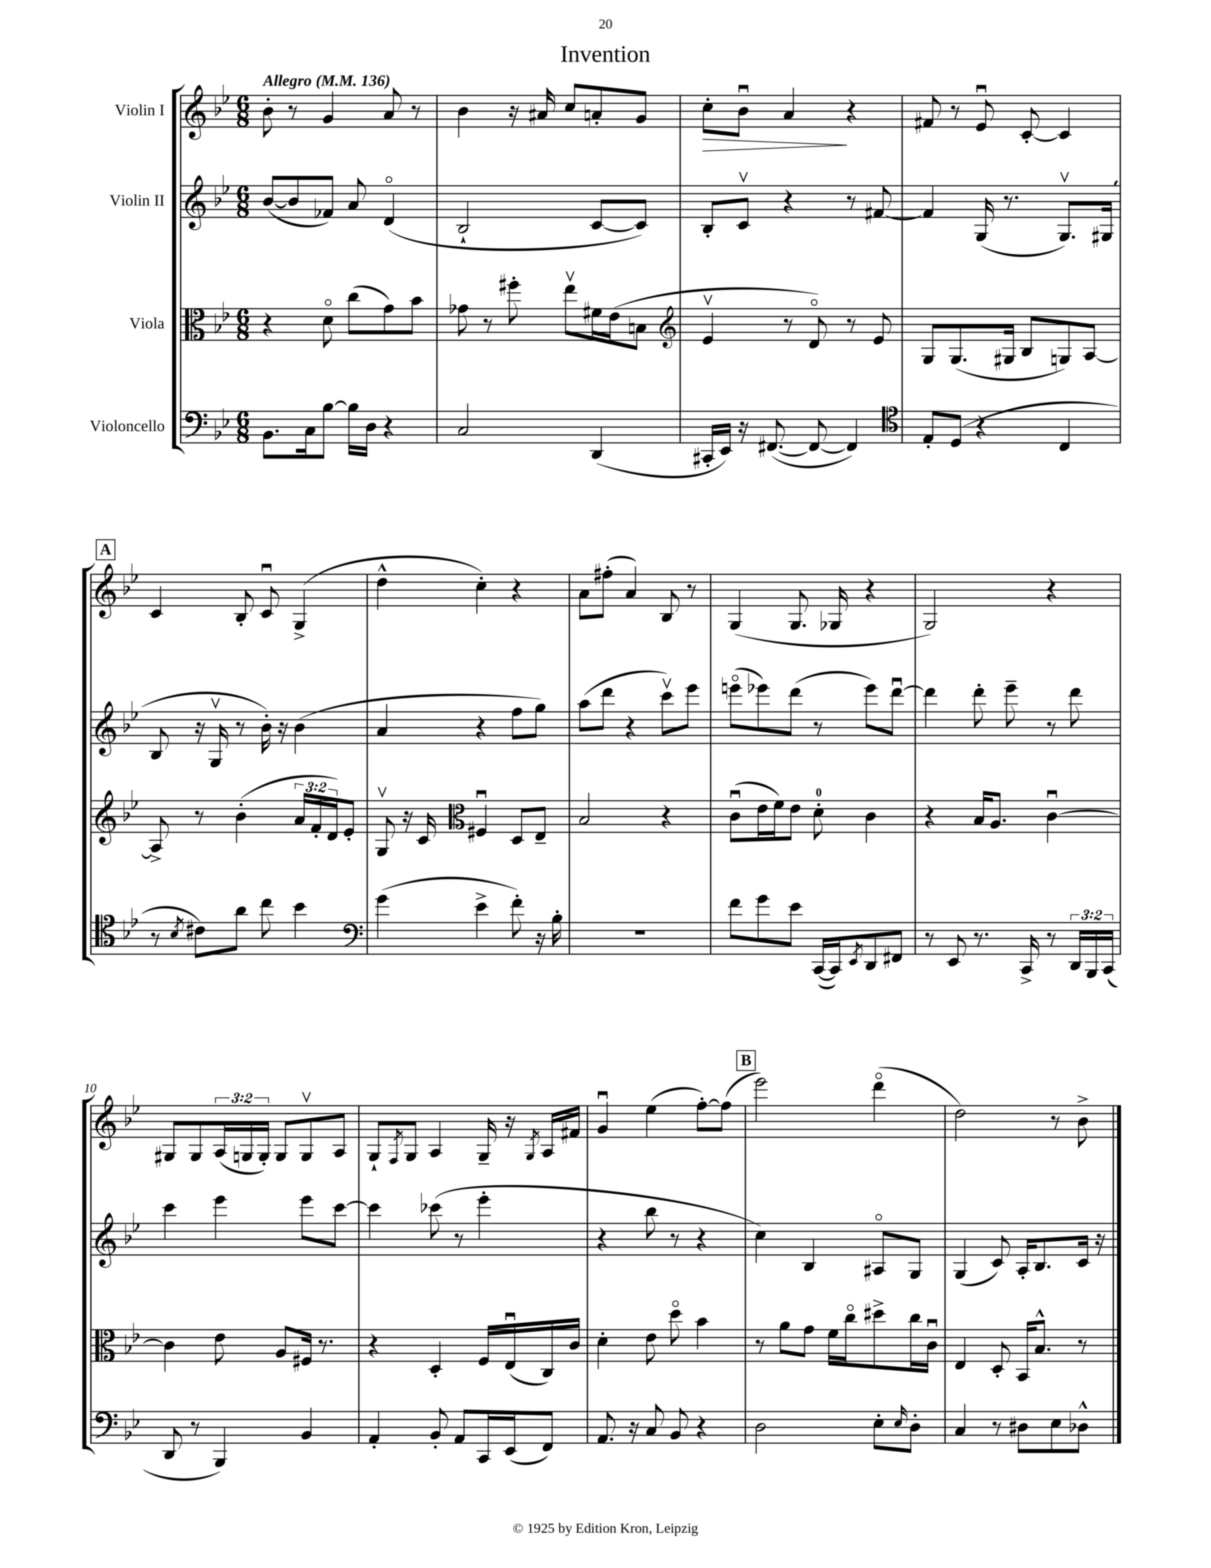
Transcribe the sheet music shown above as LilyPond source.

\header { title = "Invention" }
<<
\new StaffGroup <<
\new Staff = "s0" \with { instrumentName = "Violin I" } {
    \clef treble \key bes \major \numericTimeSignature \time 6/8 \override Staff.TupletNumber.text = #tuplet-number::calc-fraction-text \tempo "Allegro" 4 = 136
    bes'8-. r8 g'4 a'8 r8 |
    bes'4 r16 ais'16 c''8 a'8-. g'8 |
    c''8-.\> bes'8\downbow a'4\! r4 |
    fis'8 r8 ees'8\downbow c'8~-. c'4 |
    \mark \markup { \box "A" } c'4 bes8-. c'8\downbow g4->( |
    d''4-^ c''4-.) r4 |
    a'8 fis''8-.( a'4) bes8 r8 |
    g4( g8. ges16 r4 |
    g2) r4 |
    gis8 gis8 \tuplet 3/2 { a16( g16 g16-.) } g8 g8\upbow a8 |
    g8-! \acciaccatura { f8 } g8 a4 g16-- r16 \acciaccatura { g8 } a16 fis'16 |
    g'4\downbow ees''4( f''8~-.) f''8( |
    \mark \markup { \box "B" } ees'''2) d'''4\flageolet( |
    d''2) r8 bes'8-> \bar "|." |
}
\new Staff = "s1" \with { instrumentName = "Violin II" } {
    \clef treble \key bes \major \numericTimeSignature \time 6/8
    bes'8~( bes'8 fes'8) a'8 d'4\flageolet( |
    bes2-! c'8~ c'8) |
    bes8-. c'8\upbow r4 r8 fis'8~ |
    fis'4 g16( r8. g8.\upbow) gis16( |
    \mark \markup { \box "A" } bes8 r16 g16\upbow r8 bes'16-.) r16 bes'4( |
    a'4 r4 f''8 g''8) |
    a''8( d'''8 r4 c'''8\upbow) ees'''8 |
    e'''8\flageolet( ees'''8) d'''8( r8 ees'''8) d'''8~\downbow |
    d'''4 d'''8-. ees'''8-- r8 d'''8 |
    c'''4 ees'''4 ees'''8 c'''8~ |
    c'''4 ces'''8( r8 ees'''4-. |
    r4 bes''8 r8 r4 |
    \mark \markup { \box "B" } c''4) bes4 ais8\flageolet g8 |
    g4( c'8) a16-. bes8. c'16 r16 \bar "|." |
}
\new Staff = "s2" \with { instrumentName = "Viola" } {
    \clef alto \key bes \major \numericTimeSignature \time 6/8 \override Staff.TupletNumber.text = #tuplet-number::calc-fraction-text
    r4 d'8\flageolet c''8( g'8) bes'8 |
    ges'8 r8 fis''8-. ees''8\upbow fis'16 ees'16( b8 |
    \clef treble ees'4\upbow r8 d'8\flageolet) r8 ees'8 |
    g8 g8.( gis16 bes8 g8) a8~ |
    \mark \markup { \box "A" } a8-> r8 bes'4-.( \tuplet 3/2 { a'16 f'16-. d'16) } ees'8-. |
    g8\upbow r16 c'16 \clef alto fis4\downbow d8 ees8-- |
    bes2 r4 |
    c'8\downbow( ees'16 f'16) ees'8 d'8-0-. c'4 |
    r4 bes16 a8. c'4~\downbow |
    c'4 ees'8 a8 fis16 r8. |
    r4 d4-. f16 ees16\downbow( c16) c'16 |
    d'4-. ees'8 d''8\flageolet bes'4 |
    \mark \markup { \box "B" } r8 a'8 g'8 f'16 c''16\flageolet dis''8-> c''16 c'16\downbow |
    ees4 d8-. bes,16 bes8.-^ r8 \bar "|." |
}
\new Staff = "s3" \with { instrumentName = "Violoncello" } {
    \clef bass \key bes \major \numericTimeSignature \time 6/8 \override Staff.TupletNumber.text = #tuplet-number::calc-fraction-text
    bes,8. c16 bes8~ bes16 d16 r4 |
    c2 d,4( |
    cis,16-. ees,16) r16 fis,8.~( fis,8~ fis,4) |
    \clef tenor ees8-. d8( r4 c4 |
    \mark \markup { \box "A" } r8 \acciaccatura { bes8 } cis'8) a'8 c''8 bes'4 |
    \clef bass g'4( ees'4-> f'8-.) r16 bes16-. |
    R2. |
    f'8 g'8 ees'8 c,16~( c,16) \acciaccatura { ees,8 } d,8 fis,8 |
    r8 ees,8 r8. c,16-> r8 \tuplet 3/2 { d,16 bes,,16 c,16( } |
    d,8 r8 bes,,4) bes,4 |
    a,4-. bes,8-. a,8 c,16 ees,16( f,8) |
    a,8. r16 c8 bes,8 r4 |
    \mark \markup { \box "B" } d2 ees8-. \grace { ees16 } d8-. |
    c4 r8 dis8 ees8 des8-^ \bar "|." |
}
>>
>>
